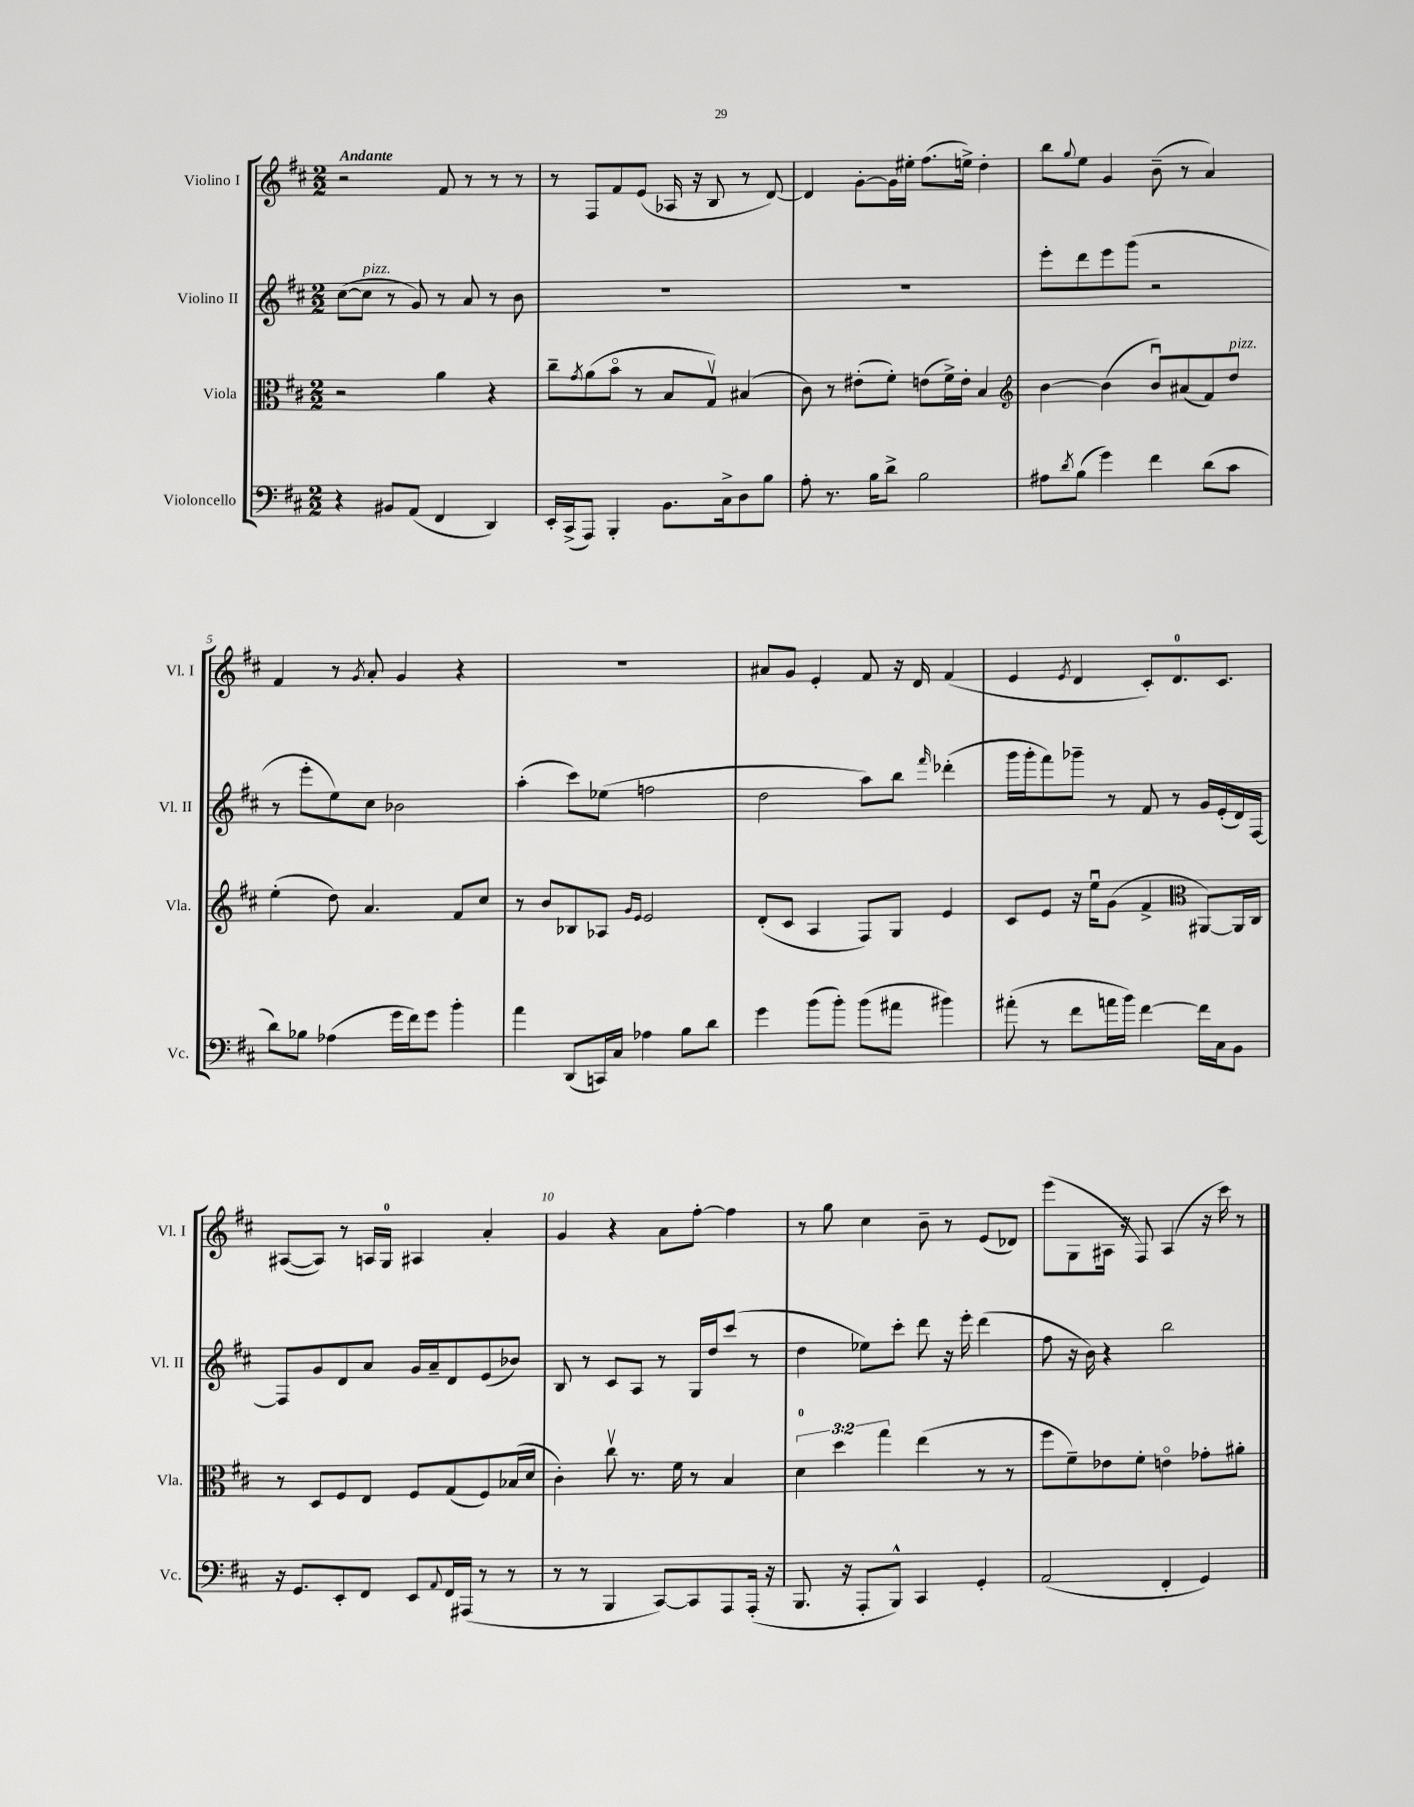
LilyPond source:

<<
\new StaffGroup <<
\new Staff = "s0" \with { instrumentName = "Violino I" shortInstrumentName = "Vl. I" } {
    \clef treble \key d \major \numericTimeSignature \time 2/2 \tempo "Andante"
    r2 fis'8 r8 r8 r8 |
    r8 fis8 fis'8 e'8( aes16 r16 b8 r8 d'8~) |
    d'4 g'8~-. g'16 eis''16-. fis''8.( e''16->) d''4-. |
    b''8 \appoggiatura { g''8 } e''8 g'4 b'8--( r8 a'4) |
    fis'4 r8 \acciaccatura { g'8 } a'8-. g'4 r4 |
    R1 |
    ais'8 g'8 e'4-. fis'8 r16 d'16 fis'4( |
    e'4 \acciaccatura { e'8 } d'4 cis'8-.) d'8.-0 cis'8. |
    ais8~( ais8) r8 a16 g16-0 ais4 a'4-. |
    g'4 r4 a'8 fis''8~-. fis''4 |
    r8 g''8 cis''4 b'8-- r8 e'8( des'8) |
    e'''8( g8 ais16 r16 fis8) ais4( r16 cis'''16) r8 \bar "|." |
}
\new Staff = "s1" \with { instrumentName = "Violino II" shortInstrumentName = "Vl. II" } {
    \clef treble \key d \major \numericTimeSignature \time 2/2
    cis''8~( cis''8^\markup { \italic "pizz." } r8 g'8) r8 a'8 r8 b'8 |
    R1 |
    R1 |
    e'''8-. d'''8 e'''8 g'''8( r2 |
    r8 e'''8-. e''8) cis''8 bes'2 |
    a''4-.( cis'''8) ees''8( f''2 |
    d''2 a''8) b''8 \grace { fis'''16 } des'''4-.( |
    g'''16 g'''16-. fis'''8) ges'''8-- r8 fis'8 r8 g'16 e'16-.( d'16) fis16~ |
    fis8 g'8 d'8 a'8 g'16 a'16-- d'8 e'8( bes'8) |
    b8 r8 cis'8 a8 r8 g16 d''16 cis'''8( r8 |
    d''4 ees''8) cis'''8-. d'''8 r16 e'''16-. d'''4( |
    fis''8 r16 b'16) r4 b''2 \bar "|." |
}
\new Staff = "s2" \with { instrumentName = "Viola" shortInstrumentName = "Vla." } {
    \clef alto \key d \major \numericTimeSignature \time 2/2 \override Staff.TupletNumber.text = #tuplet-number::calc-fraction-text
    r2 a'4 r4 |
    cis''8-- \acciaccatura { g'8 } a'8( b'8\flageolet r8 b8 g8\upbow) bis4( |
    cis'8) r8 eis'8-.( fis'8-.) e'8( fis'16->) e'16-. b4 |
    \clef treble b'4~ b'4( b'8\downbow) ais'8( fis'8) d''8^\markup { \italic "pizz." } |
    e''4-.( d''8) a'4. fis'8 cis''8 |
    r8 b'8 bes8 aes8 \grace { g'16 e'16 } e'2 |
    d'8-.( cis'8 a4 fis8) g8 e'4 |
    cis'8 e'8 r16 e''16\downbow g'8( fis'4-> \clef alto ais,8~) ais,16 cis16 |
    r8 d8 fis8 e8 fis8 g8( fis8) bes16( d'16 |
    cis'4-.) cis''8\upbow r8. fis'16 r8 b4 |
    \tuplet 3/2 { d'4-0 d''4 g''4 } e''4( r8 r8 |
    fis''8 fis'8--) ees'8 fis'8-. e'4\flageolet ges'8-. ais'8-. \bar "|." |
}
\new Staff = "s3" \with { instrumentName = "Violoncello" shortInstrumentName = "Vc." } {
    \clef bass \key d \major \numericTimeSignature \time 2/2
    r4 bis,8 a,8( fis,4 d,4) |
    e,16-. cis,16->( a,,8) b,,4-. b,8. cis16-> d8 b8 |
    a8-. r8. b16 d'8-> b2 |
    ais8 \acciaccatura { d'8 } b8( g'4) fis'4 d'8( cis'8 |
    d'8) bes8 aes4( g'16 fis'16) g'8 b'4-. |
    a'4 d,8( c,16) cis16 aes4 b8 d'8 |
    g'4 b'8( b'8-.) b'8( ais'8 bis'4) |
    ais'8-.( r8 fis'8 a'16 b'16) fis'4~ fis'16 cis16 b,8 |
    r16 g,8. e,8-. fis,8 e,8 \appoggiatura { a,8 } fis,16 ais,,16( r8 r8 |
    r8 r8 b,,4 cis,8~) cis,8 a,,8 a,,16-.( r16 |
    b,,8. r16 a,,8-. b,,8-^) cis,4 g,4-. |
    a,2( fis,4-. g,4) \bar "|." |
}
>>
>>
\layout { \context { \Score \override BarNumber.break-visibility = ##(#f #t #t) barNumberVisibility = #(every-nth-bar-number-visible 5) } }
